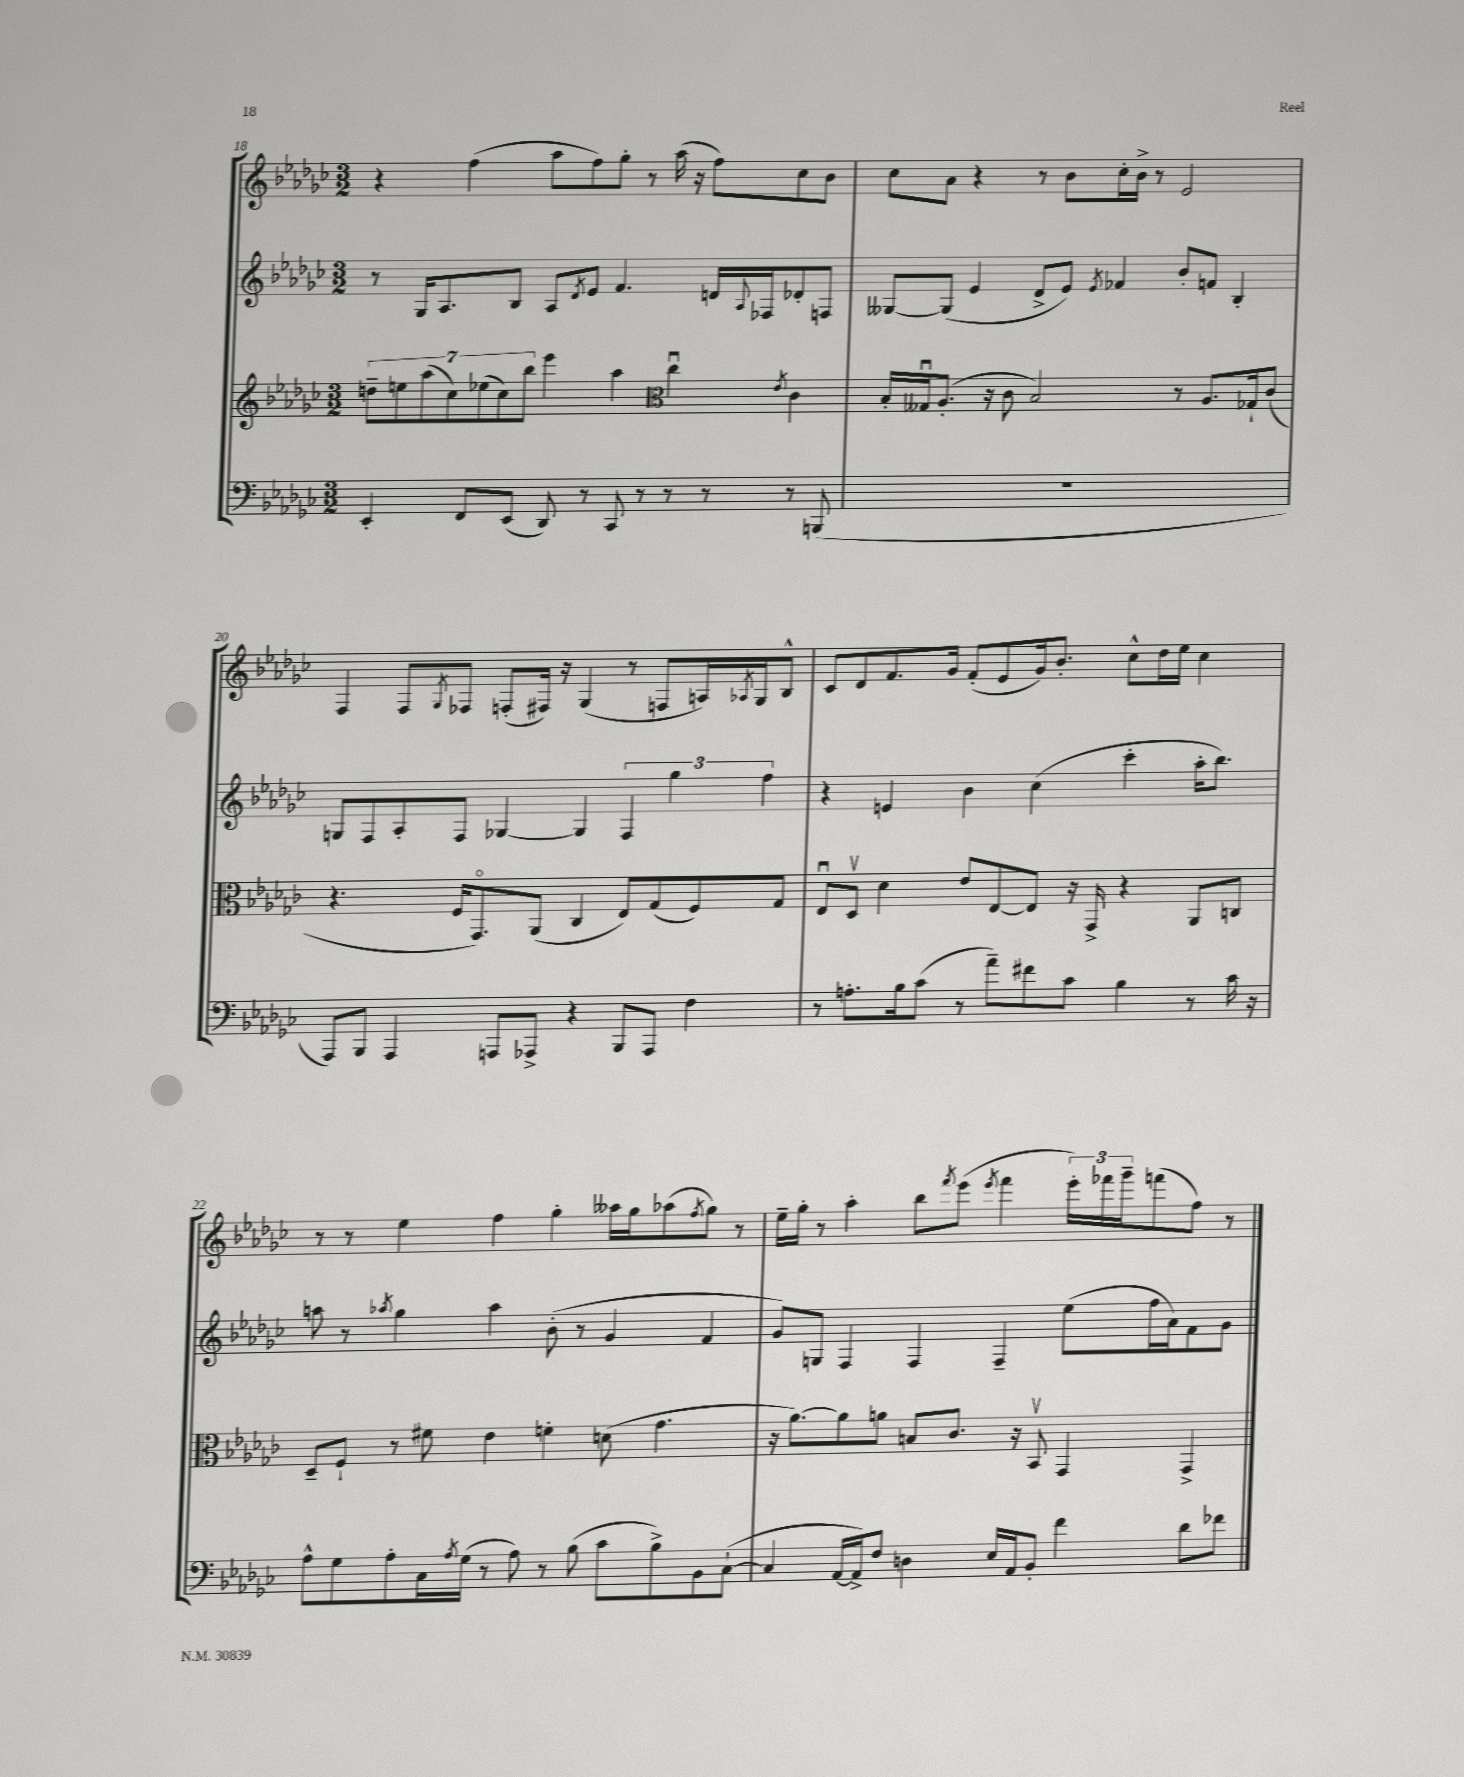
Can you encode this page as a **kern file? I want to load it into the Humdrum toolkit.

**kern	**kern	**kern	**kern
*staff4	*staff3	*staff2	*staff1
*clefF4	*clefG2	*clefG2	*clefG2
*k[b-e-a-d-g-c-]	*k[b-e-a-d-g-c-]	*k[b-e-a-d-g-c-]	*k[b-e-a-d-g-c-]
*M3/2	*M3/2	*M3/2	*M3/2
4EE-'	14dd~	8r	4r
.	14ee	.	.
.	.	16G-	.
.	(14aa-	.	.
.	.	8.A-	.
.	14cc-)	.	.
8FF	.	.	(4ff
.	(14ee-	.	.
.	14cc-)	.	.
(8EE-	.	8B-	.
.	14bb-	.	.
8DD-)	4eee-	8A-	8aa-
.	.	8qd-	.
8r	.	8e-	8ff)
8CC-	4aa-	4.f	8gg-'
8r	.	.	8r
*	*clefC3	*	*
8r	4cc-u	.	(16aa-
.	.	.	16r
8r	.	16d	8ff)
.	.	8qqA-	.
.	.	16F-	.
.	8qe-	.	.
8r	4c-	8d-'	8cc-
(8BBB	.	8F	8b-
=	=	=	=
1.r	16B-'	[8G--	8cc-
.	16G--u	.	.
.	(8.A-'	(8G--]	8a-
.	.	4e-	4r
.	16r	.	.
.	8c-	.	.
.	2B-)	8d-^	8r
.	.	8e-)	8b-
.	.	8qe-	.
.	.	4f-	16cc-'
.	.	.	16b-^
.	.	.	8r
.	8r	8b-'	2e-
.	8.A-	8f	.
.	.	4B-'	.
.	16G-`	.	.
.	(8c-	.	.
=	=	=	=
8AAA-)	4.r	8G	4F
8BBB-	.	8F	.
4AAA-	.	8A-'	8F
.	.	.	8qG-
.	16F	8F	8F-
.	8.GG-o)	.	.
8AAA	.	[4G-	(8F'
8AAA-^	(8AA-	.	16F#)
.	.	.	16r
4r	4C-	4G-]	(4G-
8BBB-	8E-)	6F	8r
8AAA-	(8G-	.	8F
.	.	6gg-	.
4F	8F)	.	16A)
.	.	.	8qA-
.	.	.	16G-
.	.	6ff	.
.	8G-	.	8B-^^
=	=	=	=
8r	8E-u	4r	8c-
8.A'	8D-v	.	8d-
.	4d-	4e	8.f
16B-	.	.	.
(8c-	.	.	.
.	.	.	16g-
8r	8e-	4b-	(8f'
8a-~)	[8E-	.	8e-
8f#	8E-]	(4cc-	16g-)
.	.	.	8.b-'
8c-	16r	.	.
.	16GG-^	.	.
4B-	4r	4ccc-'	8cc-^^
.	.	.	16dd-
.	.	.	16ee-
8r	8AA-	16aa-'	4cc-
.	.	8.bb-)	.
16c-	8C	.	.
16r	.	.	.
=	=	=	=
8A-^^	8D-~	8aa	8r
8G-	8F`	8r	8r
.	.	8qaa-	.
8A-'	8r	4gg-	4ee-
16C-	8f#	.	.
8qA-	.	.	.
(16G-	.	.	.
8r	4e-	4aa-	4ff
8A-)	.	.	.
8r	4f'	(8b-'	4gg-'
(8B-	.	8r	.
8c-	(8d	4g-	16aa--
.	.	.	16gg-
8B-^)	4.g-	.	(8aa-
.	.	.	8qff
8BB-	.	4f	8gg-)
([8C-`	.	.	8r
=	=	=	=
4C-]	16r	8g-)	16ee-~
.	[8.a-)	.	16gg-'
.	.	8G	8r
[16AA-	8a-]	4F	4aa-'
16AA-^])	.	.	.
8F	8a	.	.
4D	8B	4F	8bb-
.	.	.	8qfff
.	8.c-	.	(8eee-
.	.	.	8qeee-
16E-	.	4F~	4fff
16AA-	16r	.	.
8BB-'	8BB-v	.	.
4f	4GG-	(8ee-	24eee-')
.	.	.	24fff-
.	.	.	24ggg-~
.	.	16ff	(8fff
.	.	16a-)	.
8d-	4GG-^	8f	8ff)
8f-	.	8g-	8r
==	==	==	==
*-	*-	*-	*-
